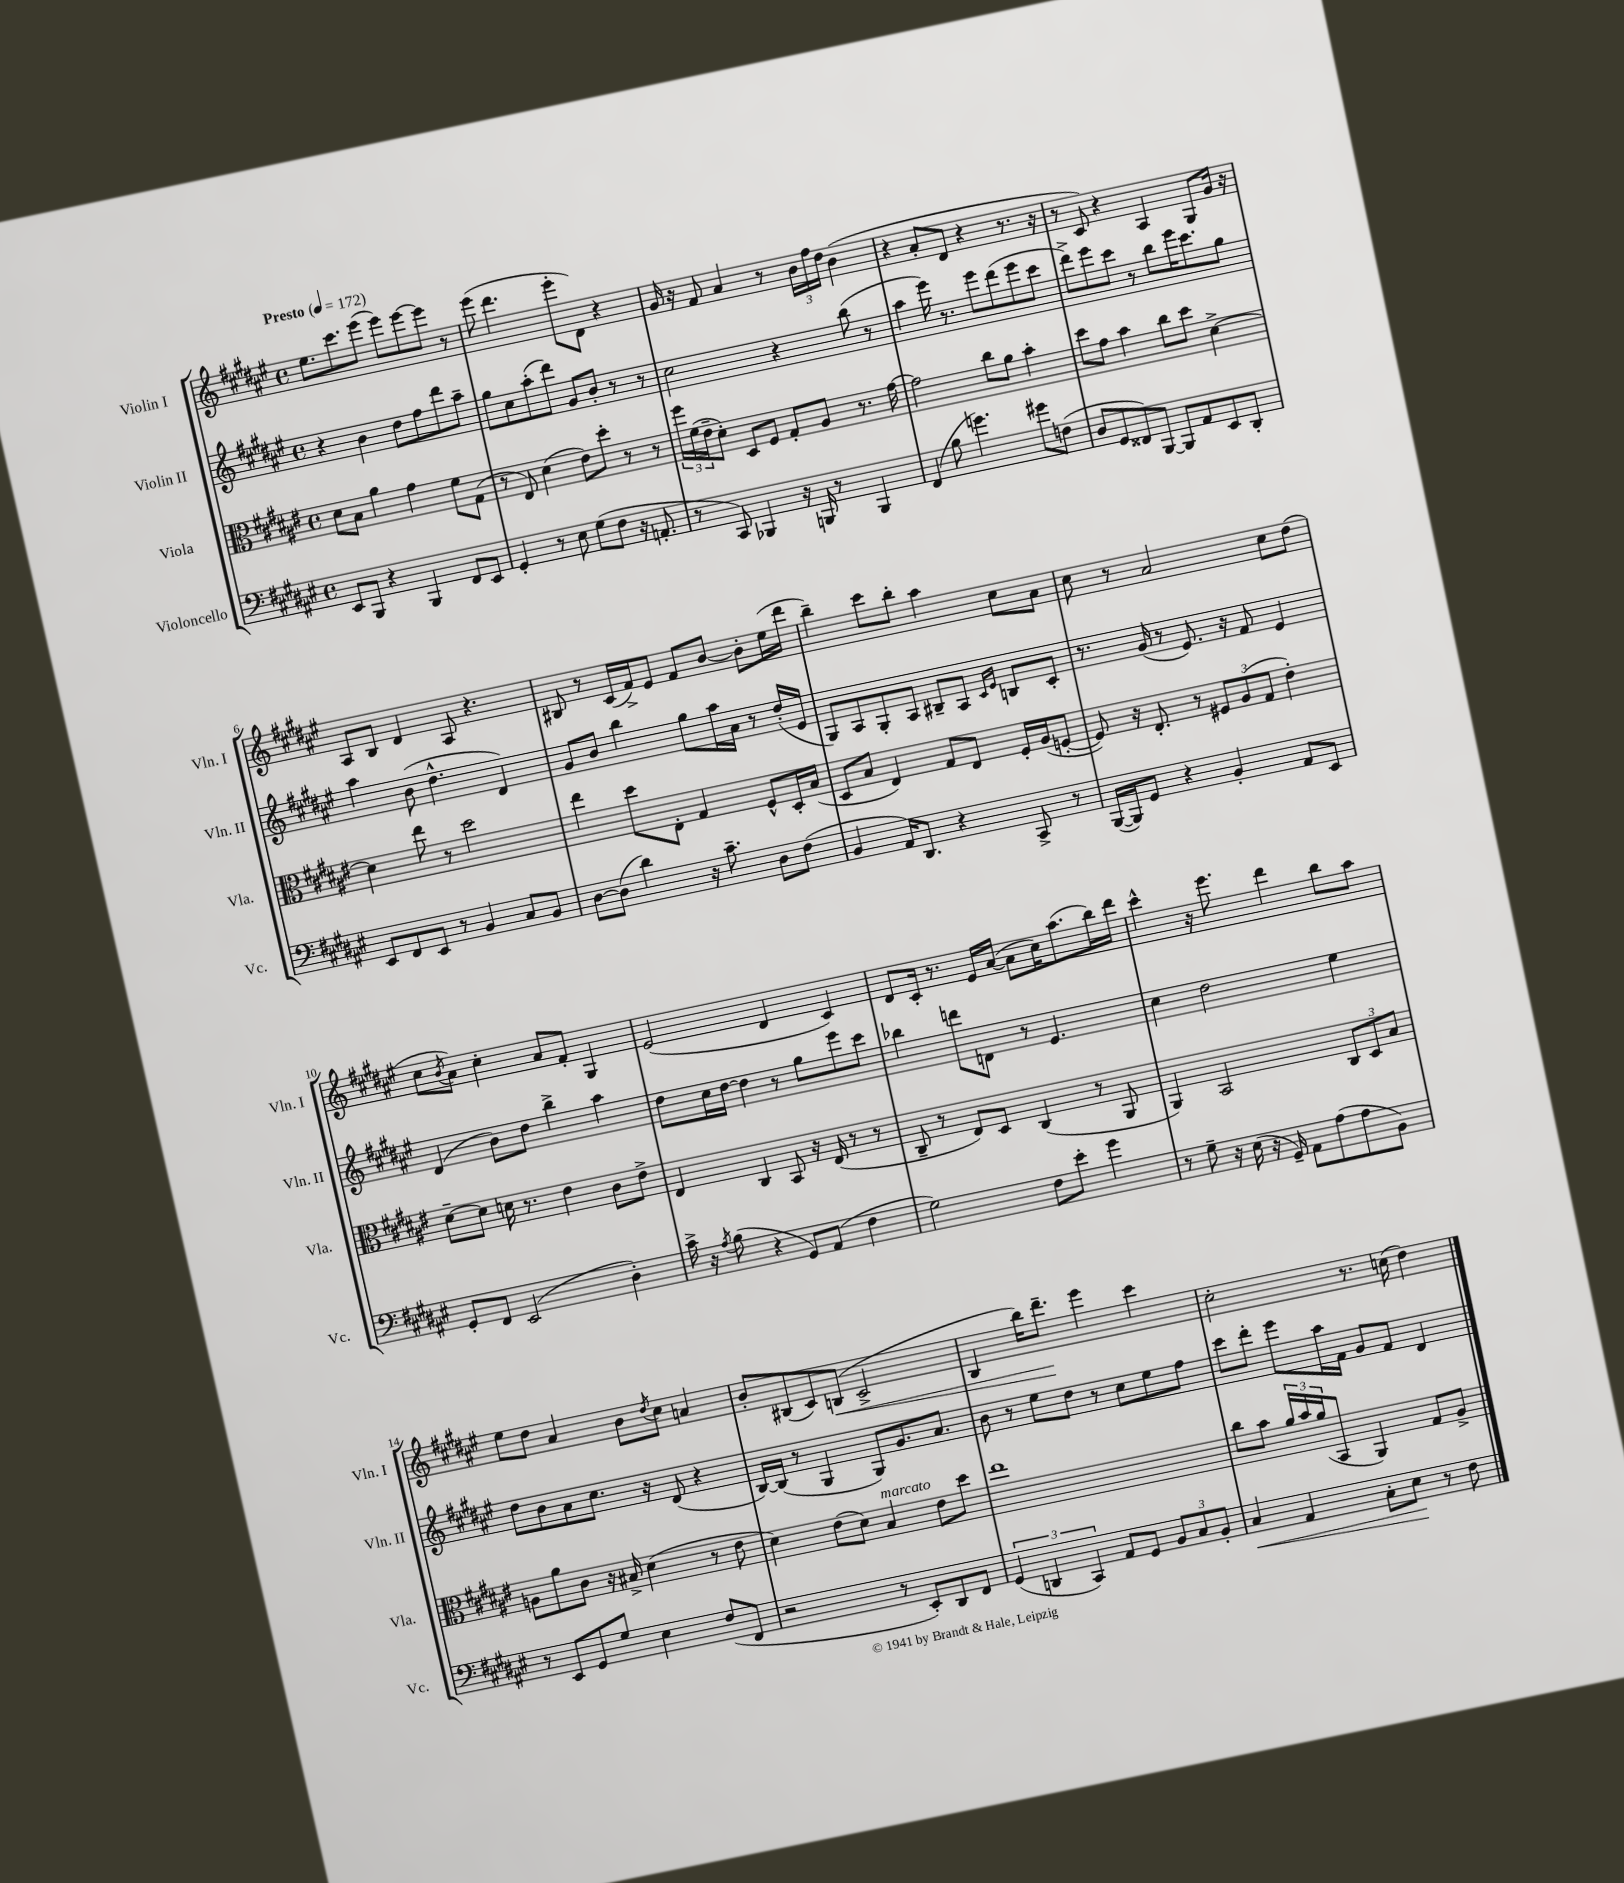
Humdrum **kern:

**kern	**dynam	**kern	**kern	**kern	**dynam
*part4	*part4	*part3	*part2	*part1	*part1
*staff4	*staff4	*staff3	*staff2	*staff1	*staff1
*I"Violoncello	*	*I"Viola	*I"Violin II	*I"Violin I	*
*I'Vc.	*	*I'Vla.	*I'Vln. II	*I'Vln. I	*
*clefF4	*	*clefC3	*clefG2	*clefG2	*
*k[f#c#g#d#a#e#]	*	*k[f#c#g#d#a#e#]	*k[f#c#g#d#a#e#]	*k[f#c#g#d#a#e#]	*
*M4/4	*	*M4/4	*M4/4	*M4/4	*
*met(c)	*	*met(c)	*met(c)	*met(c)	*
*MM172	*	*MM172	*MM172	*MM172	*
=1	=1	=1	=1	=1	=1
!	!	!	!	!LO:TX:a:B:t=Presto	!
8EE#/L	.	8d#\L	4r	8.ee#\L	.
8BBB/J	.	8B\J	.	.	.
.	.	.	.	8.ccc#\	.
4r	.	4a#\	4b\	.	.
.	.	.	.	(8eee#\J	.
4BBB/	.	4g#\	8dd#\L	8eee#\L)	.
.	.	.	8ff#\	[8eee#\	.
8FF#/L	.	8f#\L	8ddd#\	8eee#\J]	.
8EE#/J	.	(8G#\J	8aa#~\J	8r	.
=2	=2	=2	=2	=2	=2
4GG#'/	.	8r	8gg#\L	(8eee#\	.
.	.	8E#/)	8cc#\	4.ddd#\	.
8r	.	(4d#\	(8aa#'\	.	.
8E#\	.	.	8ddd#\J)	.	.
(8G#\L	.	8e#\L)	8g#/L	8eee#'\L	.
8F#\J	.	8dd#'\J	8b'/J	8d#\J)	.
16r	.	8r	8r	4r	.
8.AAn'/	.	.	.	.	.
.	.	8r	8r	.	.
=3	=3	=3	=3	=3	=3
8r	.	24ff#\LL	2cc#\	16g#/	.
.	.	(24f#\	.	.	.
.	.	.	.	16r	.
.	.	24e#~\J	.	.	.
8CC#/)	.	8d#'\J)	.	8f#/	.
4BBB-X/	.	8D#/L	.	4a#/	.
.	.	8F#/J	.	.	.
16r	.	8G#'/L	4r	8r	.
16BBBn/	.	.	.	.	.
8r	.	8A#/J	.	24b\LL	.
.	.	.	.	24ff#\	.
.	.	.	.	24dd#\JJ	.
4BBB/	.	8.r	(8bb\	(4b\	.
.	.	.	8r	.	.
.	.	[16g#\	.	.	.
=4	=4	=4	=4	=4	=4
(4FF#/	.	2g#\]	4aa#\	4r	.
8B\	.	.	16eee#\)	8a#'/L	.
.	.	.	8.r	.	.
4.gn\)	.	.	.	8d#/J	.
.	.	8cc#\L	8eee#\L	4r	.
.	.	8a#\J	(8ddd#\	.	.
8g#X\L	.	4b'\	8eee#\	8.r	.
(8Fn\J	.	.	8ccc#\J	.	.
.	.	.	.	16r	.
=5	=5	=5	=5	=5	=5
8D#/L	.	8dd#\L	8ddd#^\L)	8r	.
8GG#/	.	8g#\J	8eee#\	8c#/)	.
8FF##X/)	.	4b\	8ccc#\J	4r	.
[8BBB/J	.	.	8r	.	.
8BBB/L]	.	8cc#\L	8bb\L	4A#/	.
8AA#/	.	8dd#\J	16eee#\K	.	.
.	.	.	8.ccc#\	.	.
8EE#/	.	[4d#^\	.	8G#/L	.
8DD#'/J	.	.	8gg#\J	16g#/Jk	.
.	.	.	.	16r	.
!!LO:LB:g=z
=6	=6	=6	=6	=6	=6
8EE#/L	.	4d#\]	4aa#\	8A#/L	.
8FF#/	.	.	.	8B/J	.
8EE#/J	.	8ee#\	(8b\	4d#/	.
8r	.	8r	4.dd#^^\	.	.
4BB/	.	2dd#\	.	8A#/	.
.	.	.	.	4.r	.
8C#/L	.	.	4d#/)	.	.
8BB/J	.	.	.	.	.
=7	=7	=7	=7	=7	=7
[8D#\L	.	4ee#\	8g#/L	8B#X/	.
(8D#\J]	.	.	8b/J	8r	.
4d#\)	.	8dd#\L	4bb\	(16c#/LL	.
.	.	.	.	16f#^/J)	.
.	.	8E#'\J	.	8e#/J	.
16r	.	4G#/	8gg#\L	8f#/L	.
8.c#~\	.	.	.	.	.
.	.	.	16aa#\L	[8b/J	.
.	.	.	16a#\JJ	.	.
8D#\L	.	8F#^^/L	8r	8b'\L]	.
(8F#\J	.	16D#'/L	(16dd#'/LL	(16ee#\L	.
.	.	(16B/JJ	16e#/JJ	16ddd#\JJ	.
=8	=8	=8	=8	=8	=8
4BB/	.	8D#/L	8G#/L)	4bb~\)	.
.	.	8B/J	8A#/	.	.
16AA#/KL)	.	4E#/)	8G#'/	8ccc#\L	.
8.DD#/J	.	.	.	.	.
.	.	.	8A#/J	8bb'\J	.
4r	.	8G#/L	8B#X~/L	4aa#\	.
.	.	8E#/J	8A#/J	.	.
.	.	.	16qqc#/LL	.	.
.	.	.	16qqe#/JJ	.	.
8CC#^/	.	16F#'/LL	8Bn/L	8cc#\L	.
.	.	(16A#/J	.	.	.
8r	.	[8Fn'/J	8c#'/J	8a#\J	.
=9	=9	=9	=9	=9	=9
([16BBB/LL	.	8F/])	8.r	8cc#\	.
16BBB/J])	.	.	.	.	.
8GG#/J	.	16r	.	8r	.
.	.	8.E#'/	(16g#/	.	.
4r	.	.	8r	2a#/	.
.	.	8r	8.e#/)	.	.
4BB'/	.	12F#X/L	.	.	.
.	.	.	16r	.	.
.	.	(12A#/	.	.	.
.	.	.	8f#/	.	.
.	.	12G#/J	.	.	.
8AA#/L	.	4e#'\)	4e#/	8cc#\L	.
8EE#/J	.	.	.	(8dd#\J	.
!!LO:LB:g=z
=10	=10	=10	=10	=10	=10
8GG#'/L	.	[8d#~\L	(4d#/	8cc#\L	.
.	.	.	.	8qb/	.
8FF#/J	.	8d#\J]	.	8a#\J)	.
(2EE#/	.	16dn\	8b\L)	4cc#'\	.
.	.	8.r	.	.	.
.	.	.	8dd#\J	.	.
.	.	4e#\	4bb^\	8a#/L	.
.	.	.	.	8f#'/J	.
4D#'\)	.	8c#\L	4aa#\	4G#/	.
.	.	8e#^\J	.	.	.
=11	=11	=11	=11	=11	=11
16c#^\	.	4E#/	8dd#\L	(2e#/	.
16r	.	.	.	.	.
8qA#/	.	.	.	.	.
(8B\	.	.	16cc#\L	.	.
.	.	.	[16dd#\JJ	.	.
4r	.	4C#/	4dd#\]	.	.
8GG#/L)	.	8BB/	8r	4d#/	.
(8AA#/J	.	16r	8gg#\L	.	.
.	.	(16E#/	.	.	.
4F#\	.	8r	8eee#\	4c#/)	.
.	.	8r	8ccc#\J	.	.
=12	=12	=12	=12	=12	=12
2G#\)	.	8C#~/	4bb-X\	8d#/L	.
.	.	8r	.	16c#'/Jk	.
.	.	.	.	8.r	.
.	.	8E#/L)	8dddn\L	.	.
.	.	8D#/J	8dn\J	16e#/LL	.
.	.	.	.	([16a#/JJ	.
8F#\L	.	(4C#/	8r	8a#\L]	.
8e#'\J	.	.	4.e#/	16cc#\K)	.
.	.	.	.	(8.aa#\	.
4g#\	.	8r	.	.	.
.	.	8AA#/	.	16bb\L)	.
.	.	.	.	16ddd#\JJ	.
=13	=13	=13	=13	=13	=13
8r	.	4AA#/)	4cc#\	4ccc#^^\	.
8G#~\	.	.	.	.	.
16r	.	2BB/	2dd#\	16r	.
(16E#\	.	.	.	8.eee#\	.
16r	.	.	.	.	.
16GG#~/)	.	.	.	.	.
8AA#\L	.	.	.	4ddd#\	.
(8A#\	.	.	.	.	.
8A#\	.	12C#/L	4ee#\	8bb\L	.
.	.	12D#/	.	.	.
8BB\J)	.	.	.	8aa#\J	.
.	.	12B/J	.	.	.
!!LO:LB:g=z
=14	=14	=14	=14	=14	=14
8r	.	8An\L	8dd#\L	8ee#\L	.
8EE#/L	.	8a#\	8b\	8dd#\J	.
8GG#/	.	8c#\J	8a#\	4a#/	.
8G#/J	.	16r	8.cc#\J	.	.
.	.	16B#X^/	.	.	.
4E#\	.	(4d#\	.	8b\L	.
.	.	.	16r	.	.
.	.	.	.	8qdd#/	.
.	.	.	(8d#/	8cc#\J	.
(8F#/L	.	8r	4r	4an/	.
8FF#/J	.	8e#\	.	.	.
=15	=15	=15	=15	=15	=15
2r	.	4d#\)	[16B/LL)	8b'/L	.
.	.	.	(16B/JJ]	.	.
.	.	.	8r	(8B#X/	.
.	.	(8e#\L	4G#/	8c#/)	.
!	!	!	!	!	!LO:HP:b
.	.	8d#\J)	.	(8Bn/J	<
!	!	!LO:TX:a:i:t=marcato	!	!	!
8r	.	4B/	8G#/L)	2c#^/	.
8EE#'/L)	.	.	8.g#/	.	.
8DD#/	.	8e#\L	.	.	.
.	.	.	8.a#/J	.	.
8FF#/J	.	8dd#\J	.	.	.
=16	=16	=16	=16	=16	=16
(6GG#/	.	1ee#	8b\	4B/	.
.	.	.	8r	.	.
6DDn/	.	.	.	.	.
.	.	.	8ee#\L	16bb\KL)	.
.	.	.	.	8.ddd#~\J	.
6CC#/)	.	.	.	.	.
.	.	.	8dd#\J	.	.
8AA#/L	.	.	8r	4eee#\	[
8GG#/J	.	.	8cc#\L	.	.
12BB/L	.	.	8ee#\	4ccc#\	.
12C#/	.	.	.	.	.
.	.	.	8ff#\J	.	.
12BB'/J	.	.	.	.	.
=17	=17	=17	=17	=17	=17
!	!LO:HP:b	!	!	!	!
4C#/	<	8cc#\L	8ccc#\L	2cc#'\	.
.	.	8b\J	8ddd#'\J	.	.
4AA#/	.	24a#/LL	8eee#\L	.	.
.	.	24b/	.	.	.
.	.	(24a#/J	.	.	.
.	.	8BB/J	16aa#\L	.	.
.	.	.	16f#\JJ	.	.
8C#'\L	.	4AA#/)	8g#/L	8.r	.
8E#\J	.	.	8f#/J	.	.
.	.	.	.	(16ccn\	.
8r	[	8G#/L	4d#/	4dd#\)	.
8F#\	.	8A#^/J	.	.	.
==	==	==	==	==	==
*-	*-	*-	*-	*-	*-
